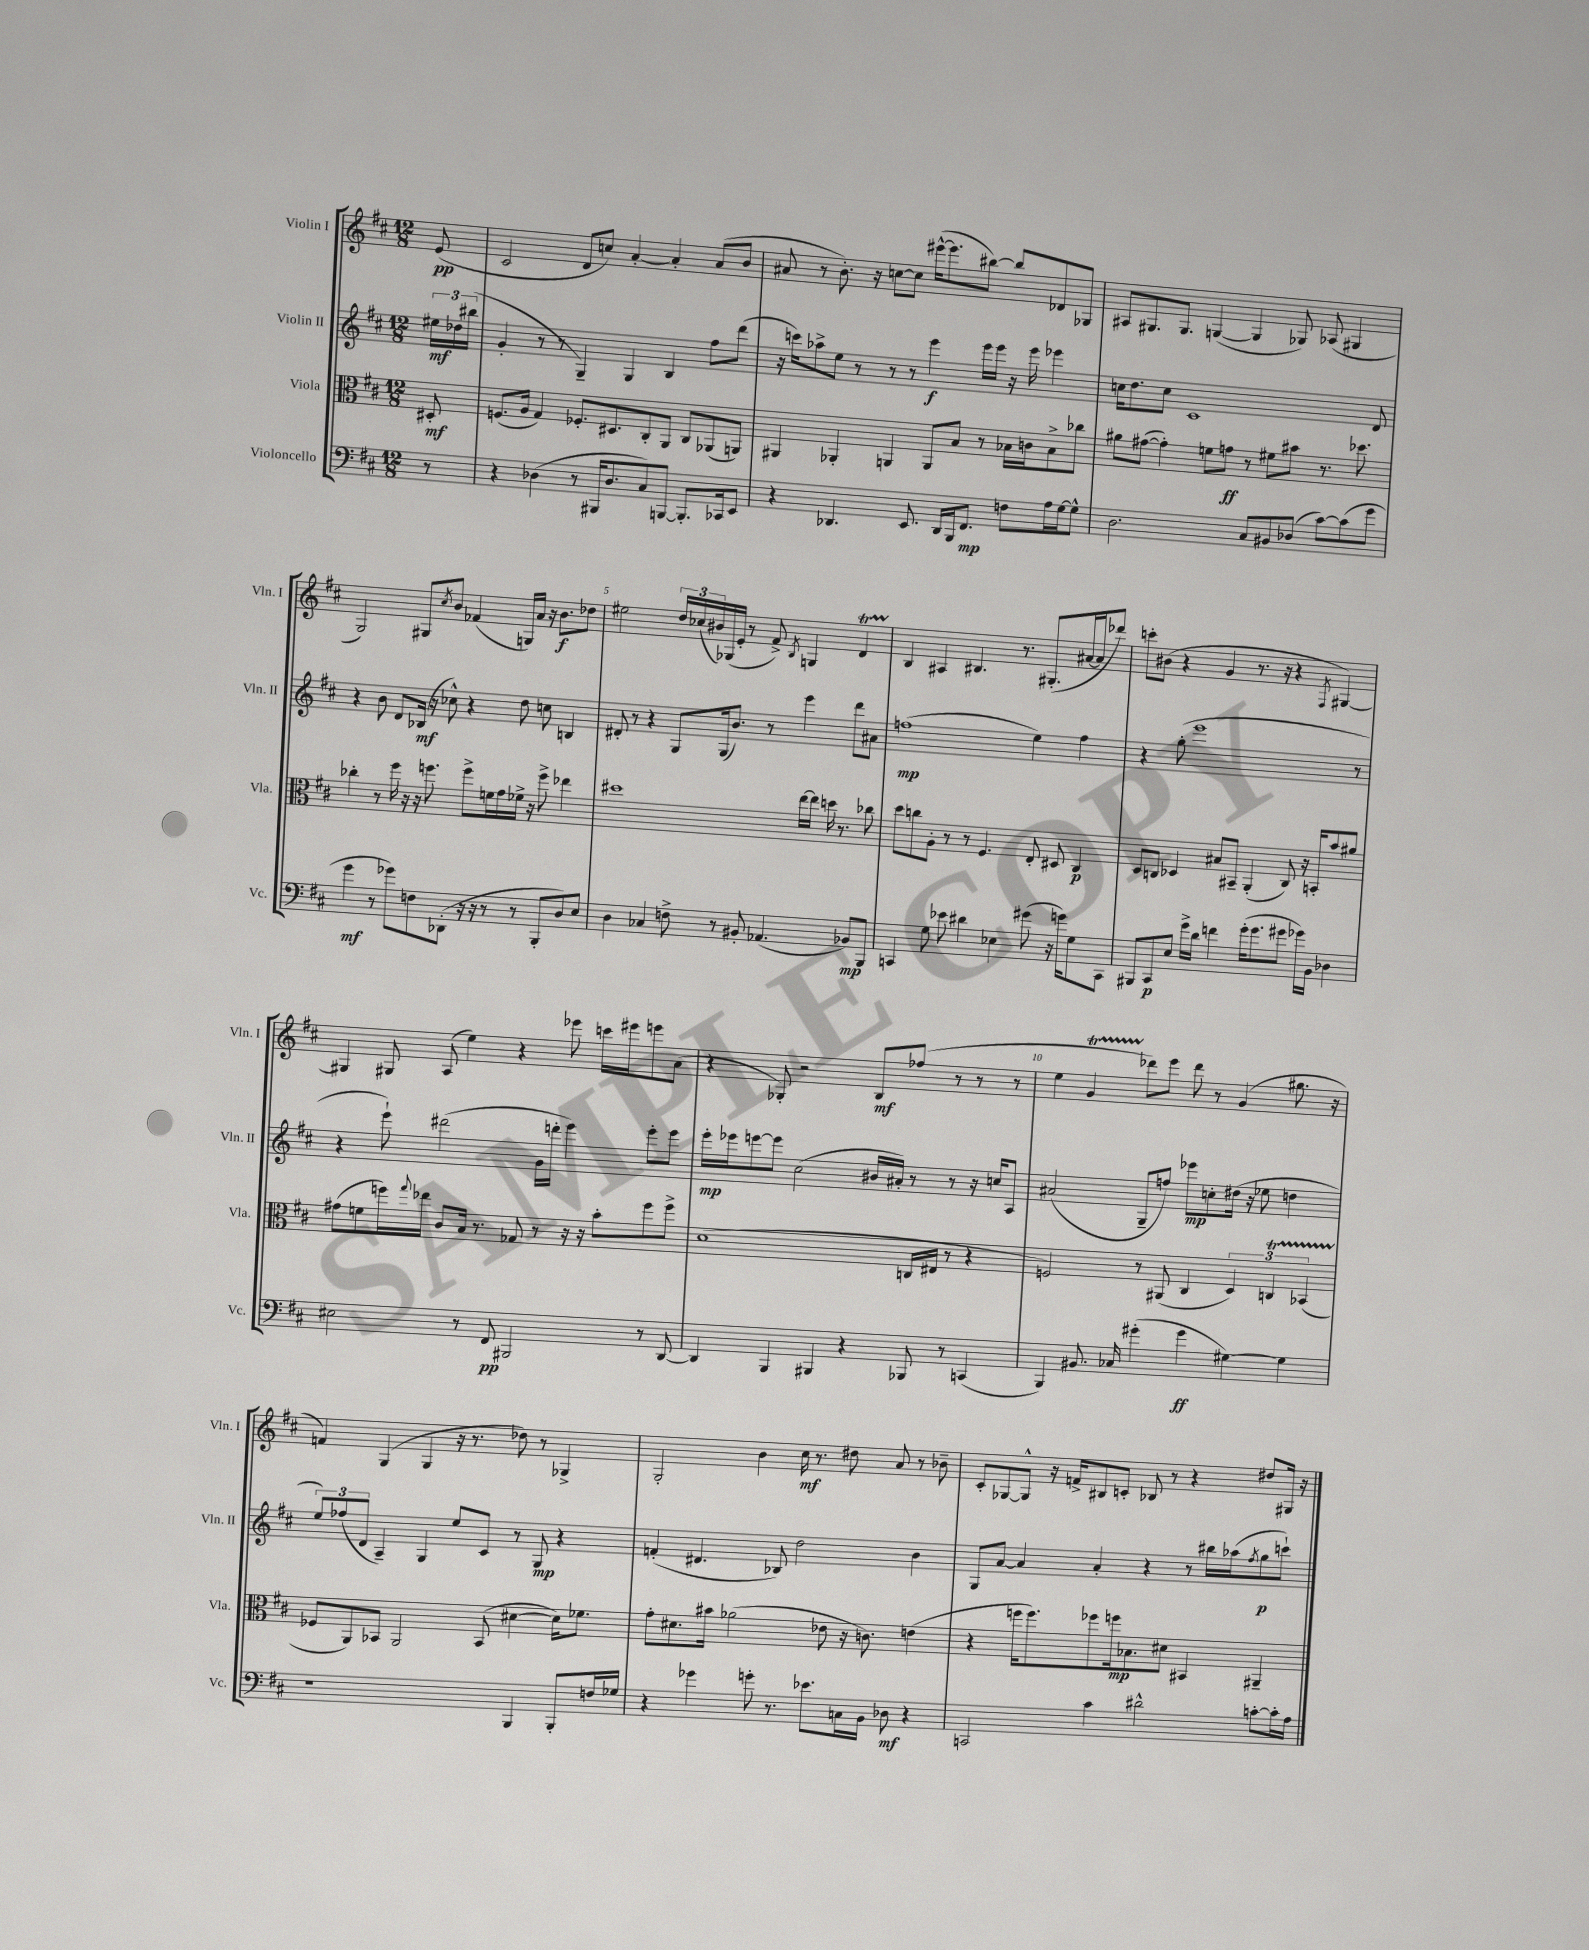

**kern	**kern	**kern	**kern
*staff4	*staff3	*staff2	*staff1
*clefF4	*clefC3	*clefG2	*clefG2
*k[f#c#]	*k[f#c#]	*k[f#c#]	*k[f#c#]
*M12/8	*M12/8	*M12/8	*M12/8
8r	8D#'	24ee#	(8e
.	.	24dd-	.
.	.	(24bb#	.
=	=	=	=
4r	(8.F	4g'	2c#
.	16A	.	.
(4D-	4G)	8r	.
.	.	8r	.
8r	8.F-'	4G~)	8d
16BBB#	.	.	8cc)
8.D-	8.D#	.	.
.	.	4G	[4a'
8C#)	8C#'	.	.
[8BBB	8AA	4B	4a']
8.BBB']	8C#	.	.
.	(8AA-	8ff#	(8a
16CC-	.	.	.
8EE	8AA)	(8ddd	8b
=	=	=	=
4r	4AA#	16r	8a#
.	.	16ccc)	.
.	.	8aa-^	8r
4.DD-	4AA-'	8ee	8.b')
.	.	8r	.
.	.	.	16r
.	4AA	8r	[8cc
8.EE	.	8r	8cc]
.	8AA	4eee	([16eee#^^
16DD-	.	.	8.eee#]
16BBB	8B	.	.
8.FF#	.	.	.
.	8r	16eee	[8bb#)
.	.	16eee	.
8F	16B-	16r	8bb#]
.	16c	16eee	.
16A	8B-^	4eee-	8d-
[16G	.	.	.
8G^^]	8cc-	.	8G-
=	=	=	=
2.D	8a#	16cc	8A#
.	.	8.dd	.
.	([8g#	.	8.G#
.	4g#'])	8cc	.
.	.	.	8.G#
.	.	1c#	.
.	8f	.	([4G
.	8g	.	.
8C#	8r	.	4G]
8BB#	8f#	.	.
(8D-	8b#	.	8G-)
[8c#)	8.r	.	(8A-
(8c#]	.	.	4G#
.	8.dd-	.	.
8g	.	8d	.
=	=	=	=
4g	4cc-'	4r	2G)
8r	8r	8b	.
8g-)	16ff#	8d	.
.	16r	.	.
8F	16r	(16B-	8G#
.	8.ff	16r	.
.	.	.	8qcc#
(8DD-'	.	8cc-^^)	8b
16r	8ff^	4r	(4f-
16r	.	.	.
8r	16f	.	.
.	16g	.	.
8r	16f-^	8dd	16G)
.	16r	.	16a
8BBB'	8ff^	8cc	16r
.	.	.	8.b
8D)	4ee-	4B	.
8E	.	.	8dd-
=	=	=	=
4D	1dd#	8d#'	2ee#
.	.	8r	.
4C-	.	4r	.
8F^	.	8G	24dd
.	.	.	(24cc-
.	.	.	24b#)
8r	.	(16G	(16G-
.	.	8.b)	16e'
8BB#'	.	.	8r
(4.AA-	.	8r	8f#^)
.	.	.	8qB
.	[16ee	4eee	4G
.	16ee]	.	.
.	16dd	.	.
.	8.r	.	.
8BB-)	.	8ddd	4d
8BBB	8cc-	8a#	.
=	=	=	=
4CC	8dd	(1ff	4B
.	8cc	.	.
8G	8A'	.	4A#
8e-	8r	.	.
4d#	8r	.	4.B#
.	4.F#	.	.
4E-	.	.	.
.	.	.	8.r
(8g#	8E'	4ee)	.
.	.	.	(8.G#'
16r	8D#	.	.
16g)	.	.	.
8G	4C#	4ff	[16a#
.	.	.	16a#]
8CC	.	.	8ddd-)
=	=	=	=
8BBB#	8D	4r	8ccc'
8CC#	8C	.	(8b#
8E	4D-	(8gg'	4r
16g^	.	1eee	.
16d	.	.	.
4f	8B#	.	4g
.	8BB#~	.	.
(16g'	(4AA'	.	8.r
8.g	.	.	.
.	.	.	16r
8g#	8C)	.	4r
16g-)	16r	.	.
16BB	16BB'	.	.
.	.	.	8qF#
4D-	8b	.	[4G#)
.	8a#	8r	.
=	=	=	=
2E#	(8g#	4r	4G#]
.	8f	.	.
.	16ff)	8eee`)	8G#
.	8qqgg	.	.
.	16ee-	.	.
.	8c#	(2ddd#	(8A
8r	16B	.	4ee)
.	8.r	.	.
8FF#	.	.	.
2BBB#	8G-	.	4r
.	8r	16g	.
.	.	16ddd'	.
.	16r	4eee)	8eee-
.	16r	.	.
.	8b'	.	16ccc
.	.	.	16eee#
8r	8ff	8eee'	8eee
[8DD	8ff^	8eee	(8a
=	=	=	=
4DD]	(1d	16eee'	4r
.	.	16eee-	.
.	.	[8eee	.
4BBB	.	8eee]	8G-')
.	.	(2cc#	2r
4BBB#	.	.	.
4r	.	.	.
.	.	16b#	8B
.	.	16a#')	.
8BBB-	16C	8r	(8ff-
.	16E#	.	.
8r	8r	8r	8r
(4CC	4r	16r	8r
.	.	16cc	.
.	.	8A	8r
=	=	=	=
4BBB)	2F)	(2a#	4ee
8.BB#	.	.	4g
16C-	.	.	.
(4g#'	8r	8G~	8ddd-)
.	(8AA#	8ff)	8eee
4g#	4C#	8eee-	8ddd-
.	.	8cc'	8r
[4G#)	6D)	(16dd#	(4g
.	.	16r	.
.	.	8ee-	.
.	6C	.	.
4G#]	.	4dd	8.gg#
.	(6BB-	.	.
.	.	.	16r
=	=	=	=
1r	8F-	12ee)	4f)
.	.	(12ff-	.
.	8AA)	.	.
.	.	12d	.
.	8BB-	4A~)	(4G
.	2AA	.	.
.	.	4G	4G
.	.	8ee	16r
.	.	.	8.r
.	(8BB-	8c#	.
4BBB	[4d#	8r	8dd-)
.	.	8G	8r
8BBB'	16d#])	4r	4G-^
.	8.f-	.	.
16F	.	.	.
16G-	.	.	.
=	=	=	=
4r	8g'	(4f'	2G'
.	8.d#	.	.
4g-	.	4.d#	.
.	16b#	.	.
.	(2a-	.	.
8g'	.	.	4b
8.r	.	8B-)	.
.	.	2dd	16cc#
8.e-	.	.	8.r
.	8e-	.	.
16C	16r	.	8dd#
16BB	8.c)	.	.
8D-	.	.	8a
4r	(4e	4b	8r
.	.	.	8b-~
=	=	=	=
2CC	4r	8G	8c#'
.	.	[8a	[8G-
.	16ff	4a]	8G-^^]
.	8.ff)	.	.
.	.	.	16r
.	.	.	16f^
4c#	8ff-	4a'	8B#
.	16ff	.	8c'
.	8.B-	.	.
2d#^^	.	4r	8B-
.	8d#	.	8r
.	4BB#	8r	4r
.	.	16bb#	.
.	.	(16aa-	.
.	.	8qff#	.
[8c'	4AA#~	8gg	8dd#
16c']	.	8ccc`)	16G#
16A	.	.	16r
==	==	==	==
*-	*-	*-	*-
